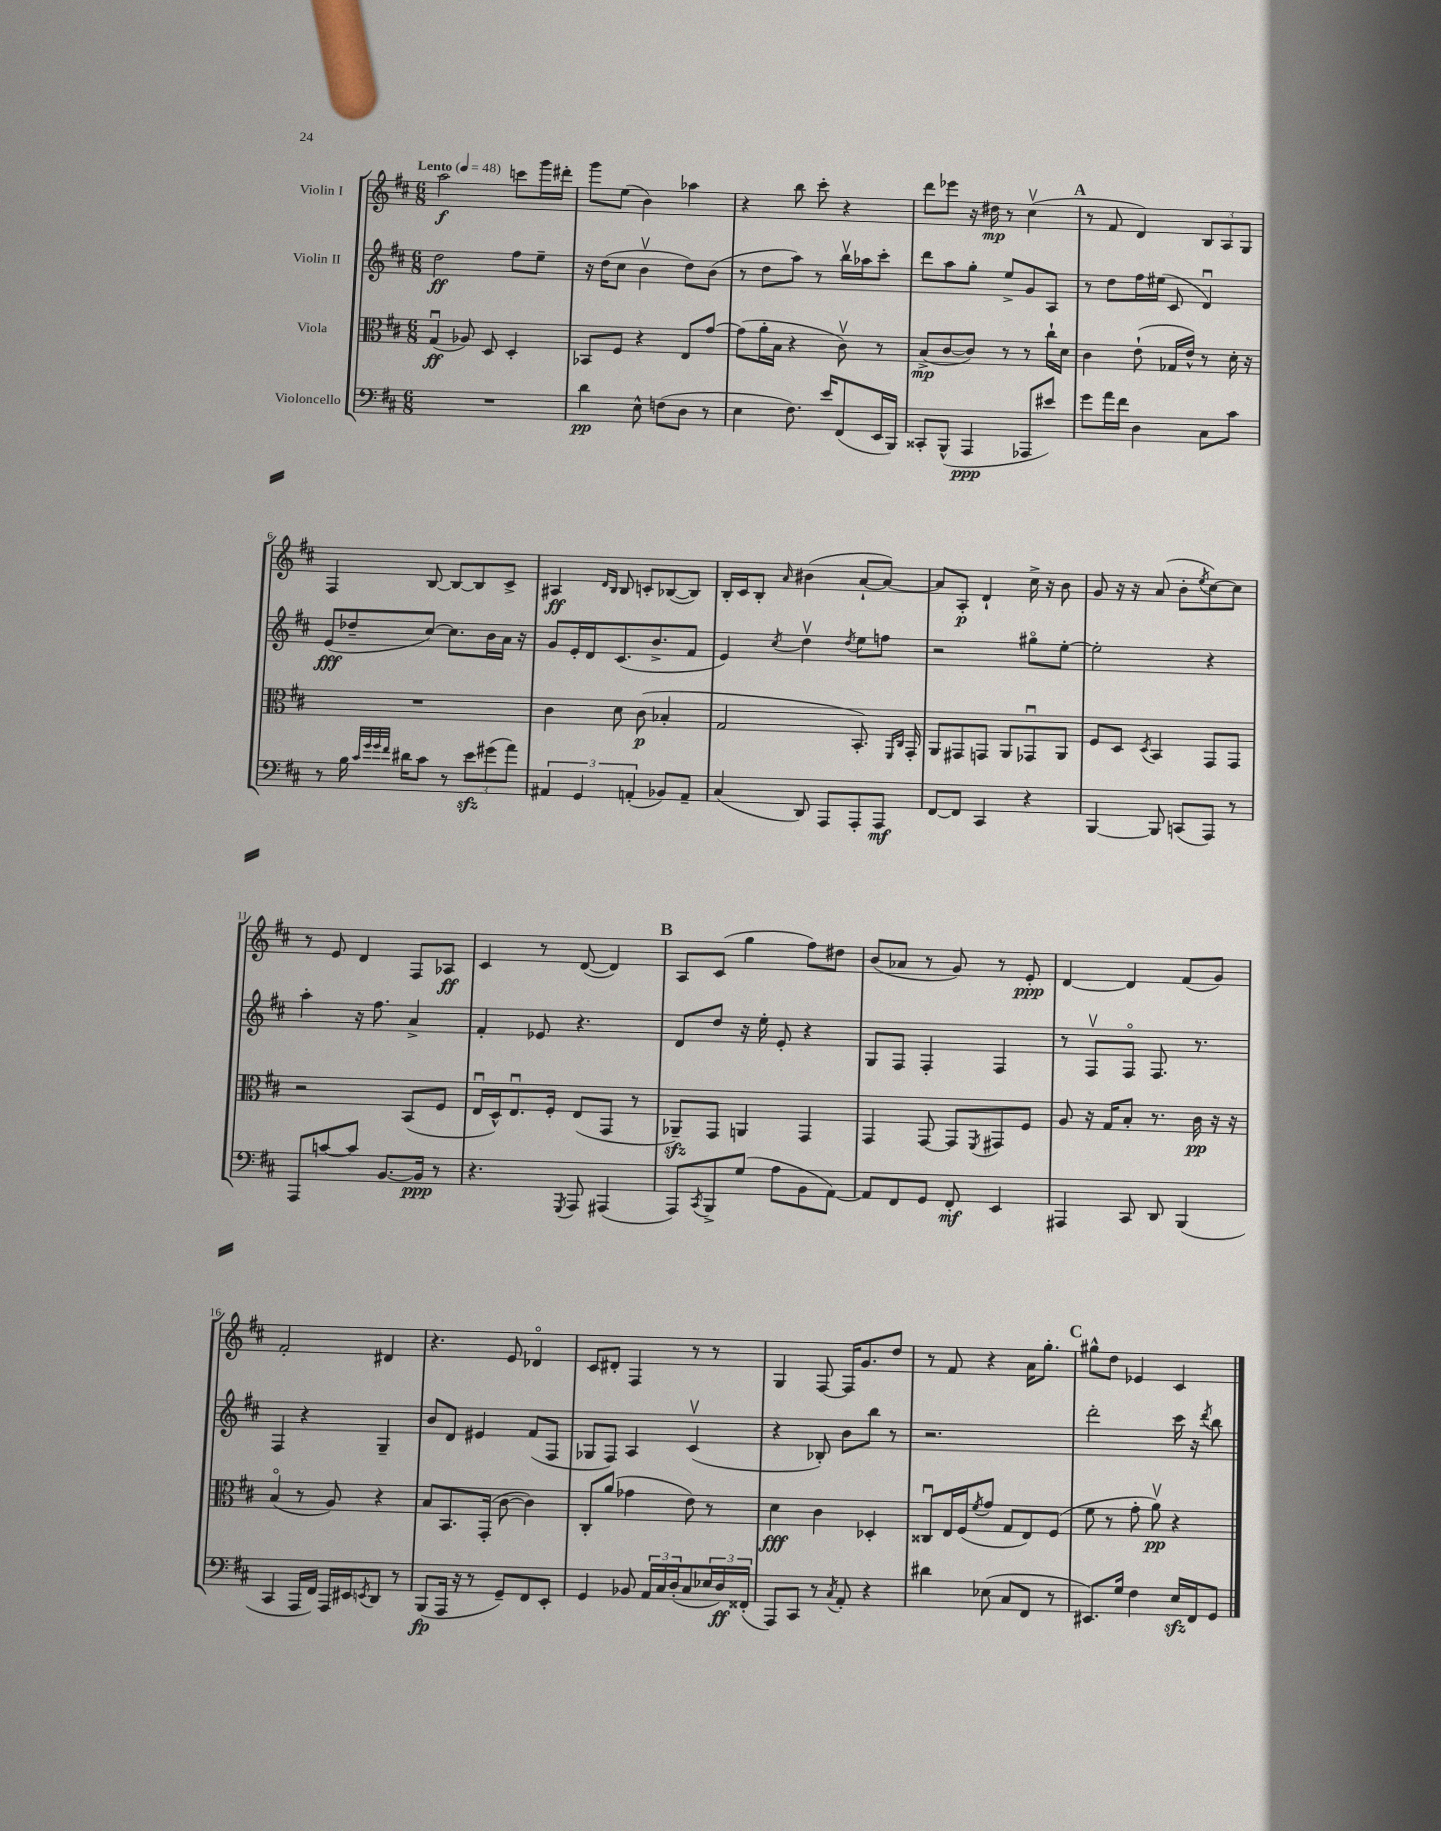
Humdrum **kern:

**kern	**kern	**kern	**kern
*staff4	*staff3	*staff2	*staff1
*clefF4	*clefC3	*clefG2	*clefG2
*k[f#c#]	*k[f#c#]	*k[f#c#]	*k[f#c#]
*M6/8	*M6/8	*M6/8	*M6/8
*MM48	*MM48	*MM48	*MM48
2.r	(4Gu/	2dd\	2aa\
.	8A-/)	.	.
.	8D/	.	.
.	4D'/	8ff#\L	8ccc\L
.	.	8ee~\J	16ggg\L
.	.	.	16ddd#'\JJ
=	=	=	=
4d\	8BB-/L	16r	8ggg\L
.	.	(16dd\LK	.
.	8F#/J	8cc#\J	(8ee\J
8E^^\	4r	4bv\	4b\)
(8F\L	.	.	.
8D\J	8E/L	8dd\L)	4aa-\
8r	[8g/J	(8b\J	.
=	=	=	=
4E\	(8g\]L	8r	4r
.	16a'\L	8dd\L	.
.	16B\JJ	.	.
8.F#\)	4r	8aa\J)	8bb\
.	.	8r	8ccc#'\
16e/LK	.	.	.
(8FF#/	8c#v\)	16bbv\LL	4r
.	.	16aa-\J	.
16EE/L	8r	8ccc#'\J	.
16BBB/JJ)	.	.	.
=	=	=	=
8CC##'/L	(8B^/L	8ddd\L	8ddd\L
(8BBB^^/J	[8c#/	8aa\	8eee-\J
4AAA/	8c#/]J)	8gg'\J	16r
.	.	.	16dd#\
.	8r	8ee^/L	8r
8AAA-/L	8r	8g/	(4cc#v\
8e#/J)	16cc#`\LL	8A/J	.
.	16d\JJ	.	.
=	=	=	=
8g\L	4c#\	8r	8r
16a\L	.	8dd\L	8f#/
16f#\JJ	.	.	.
4D\	(8e`\	16ff#\L	4d/)
.	.	(16ee#\JJ	.
.	16G-/LL	8c#/	.
.	16e^^/JJ)	.	.
8C#\L	8r	4du/)	12B/L
.	.	.	12A/
8c#\J	16d'\	.	.
.	.	.	12G/J
.	16r	.	.
=	=	=	=
8r	2.r	(8e/L	4F#/
16B\	.	8dd-~/	.
32qqc#/LLL	.	.	.
32qqg/	.	.	.
32qqg/	.	.	.
32qqf#/JJJ	.	.	.
16d#\LK	.	.	.
8c#\J	.	[8cc#/J)	[8B/
8r	.	8.cc#\]L	8B/_L
12e\L	.	.	8B/]
.	.	16b\L	.
(12g#\	.	.	.
.	.	16a\JJ	8c#^/J
12a\J)	.	.	.
.	.	16r	.
=	=	=	=
6AA#/	4c#\	8g/L	4A#/
.	.	16e'/L	.
6GG/	.	.	.
.	.	16d/J	.
.	.	.	16qqd/LL
.	.	.	16qqB/JJ
.	8d\	(8.c#/	8B/
(6AA'/	.	.	.
.	(8c#\	.	8c'/L
.	.	8.b^/	.
8BB-/L)	4B-'/	.	([8B-/
8AA~/J	.	8f#/J	8B-/]J)
=	=	=	=
(4C#/	2G/	4e/)	16B'/LL
.	.	.	16c#/J
.	.	.	8B'/J
.	.	8qcc#/	16qqa/
8DD/)	.	4ddv\	(4b#\
8AAA/L	.	.	.
.	.	8qdd/	.
8AAA'/	8.BB'/)	8ee\L	[8a`/L
8AAA/J	.	8ff\J	8a/_J)
.	16qqFF#/LL	.	.
.	16qqC#/JJ	.	.
.	16GG'/	.	.
=	=	=	=
[8FF#/L	8AA/L	2r	8a/]L
8FF#/]J	8GG#/	.	8A'/J
4CC#/	8GG/J	.	4d`/
.	8AA/L	.	.
4r	8GG-u/	8gg#o\L	16cc#^\
.	.	.	16r
.	8AA/J	[8ee'\J	8b\
=	=	=	=
[4BBB/	8F#/L	2ee'\]	8g/
.	8D/J	.	16r
.	.	.	16r
.	8qD/	.	.
8BBB/]	4BB/	.	(8a/
(8CC/L	.	.	8b'\L
.	.	.	8qee/
8AAA/J)	8GG/L	4r	[8cc#\)
8r	8GG/J	.	8cc#\]J
=	=	=	=
8AAA/L	2r	4aa'\	8r
[8c/	.	.	8e/
8c/]J	.	16r	4d/
.	.	8.ff#\	.
[8.BB/L	.	.	.
.	(8BB/L	4a^/	8F#/L
16BB/]Jk	.	.	.
8r	8F#/J	.	8A-/J
=	=	=	=
4.r	16Eu/LL	4f#'/	4c#/
.	16D^^/J)	.	.
.	8.Eu/	.	.
.	.	8e-/	8r
.	16F#'/Jk	.	.
8qGGG/	.	.	.
8AAA/	(8E/L	4.r	([8d/
(4AAA#/	8GG/J	.	4d/])
.	8r	.	.
=	=	=	=
8AAA/L)	8AA-~/L)	8d/L	8A/L
8qCC#/	.	.	.
8BBB^/	8GG/J	8dd/J	(8c#/J
(8G/J	4AA/	16r	4gg\
.	.	16ee'\	.
8A\L	.	8e'/	.
8BB\	4GG/	4r	8ff#\L)
[8AA\J)	.	.	8dd#\J
=	=	=	=
8AA/]L	4GG/	8G/L	(8b/L
8FF#/	.	8F#/J	8a-/J
8GG/J	[8GG/	4F#'/	8r
8FF#'/	8GG/]L	.	8g/)
.	8qFF#/	.	.
4EE/	8GG#/	4F#/	8r
.	8F#/J	.	8e'/
=	=	=	=
4AAA#/	8A/	8r	[4d/
.	16r	8F#v/L	.
.	16G/LK	.	.
8CC#/	8B'/J	8F#o/J	4d/]
8DD/	8.r	8.F#/	.
(4BBB/	.	.	(8f#/L
.	16c#\	8.r	.
.	16r	.	8g/J)
.	16r	.	.
=	=	=	=
4CC#/	(4Bo/	4F#/	2f#'/
16AAA/LL	8r	4r	.
16FF#/JJ)	.	.	.
16AAA/LL	8A/)	.	.
16EE#/J	.	.	.
8qEE/	.	.	.
8DD/J	4r	4G~/	4d#/
8r	.	.	.
=	=	=	=
(8BBB/L	8B/L	8b/L	4.r
16AAA/Jk	8.BB/	8d/J	.
16r	.	.	.
8r	.	4e#/	.
.	(16GG'/Jk	.	.
8GG~/L)	[8c#\	.	8e/
8FF#/	4c#\])	(8f#/L	4d-o/
8EE'/J	.	8F#/J	.
=	=	=	=
4GG/	8C#'/L	8G-/L	8c#/L
.	(8a/J	8F#/J)	8d#'/J
8BB-/	4g-\	4A/	4F#/
24AA/LL	.	.	.
24C#/	.	.	.
(24D'/J	.	.	.
8C#/	8e\)	(4c#v/	8r
24E-/L	8r	.	8r
24D/)	.	.	.
(24FF##'/JJ	.	.	.
=	=	=	=
8AAA/L)	4d\	4r	4G/
8CC#/J	.	.	.
8r	4c#\	8B-'/)	[8F#/
8qC#/	.	.	.
8AA'/	.	8b\L	16F#/]LK
.	.	.	8.g/
4r	4D-'/	8bb\J	.
.	.	8r	8dd/J
=	=	=	=
4d#\	8C##u/L	2.r	8r
.	16E/L	.	8f#/
.	(16F#/J	.	.
.	8qf#/	.	.
(8E-\	8g/J	.	4r
8C#/L	8G/L	.	.
8FF#/J	8E/)	.	16a\LK
.	.	.	8.gg'\J
8r	(8F#/J	.	.
=	=	=	=
8.EE#/L)	8f#\	2ddd'\	8gg#^^\L
.	8r	.	8dd\J
16G/Jk	.	.	.
4F#\	8g'\	.	4e-/
.	8av\)	.	.
16E/LL	4r	16ccc#\	4c#/
16FF#/J	.	16r	.
.	.	8qddd/	.
8GG/J	.	8bb\	.
==	==	==	==
*-	*-	*-	*-
